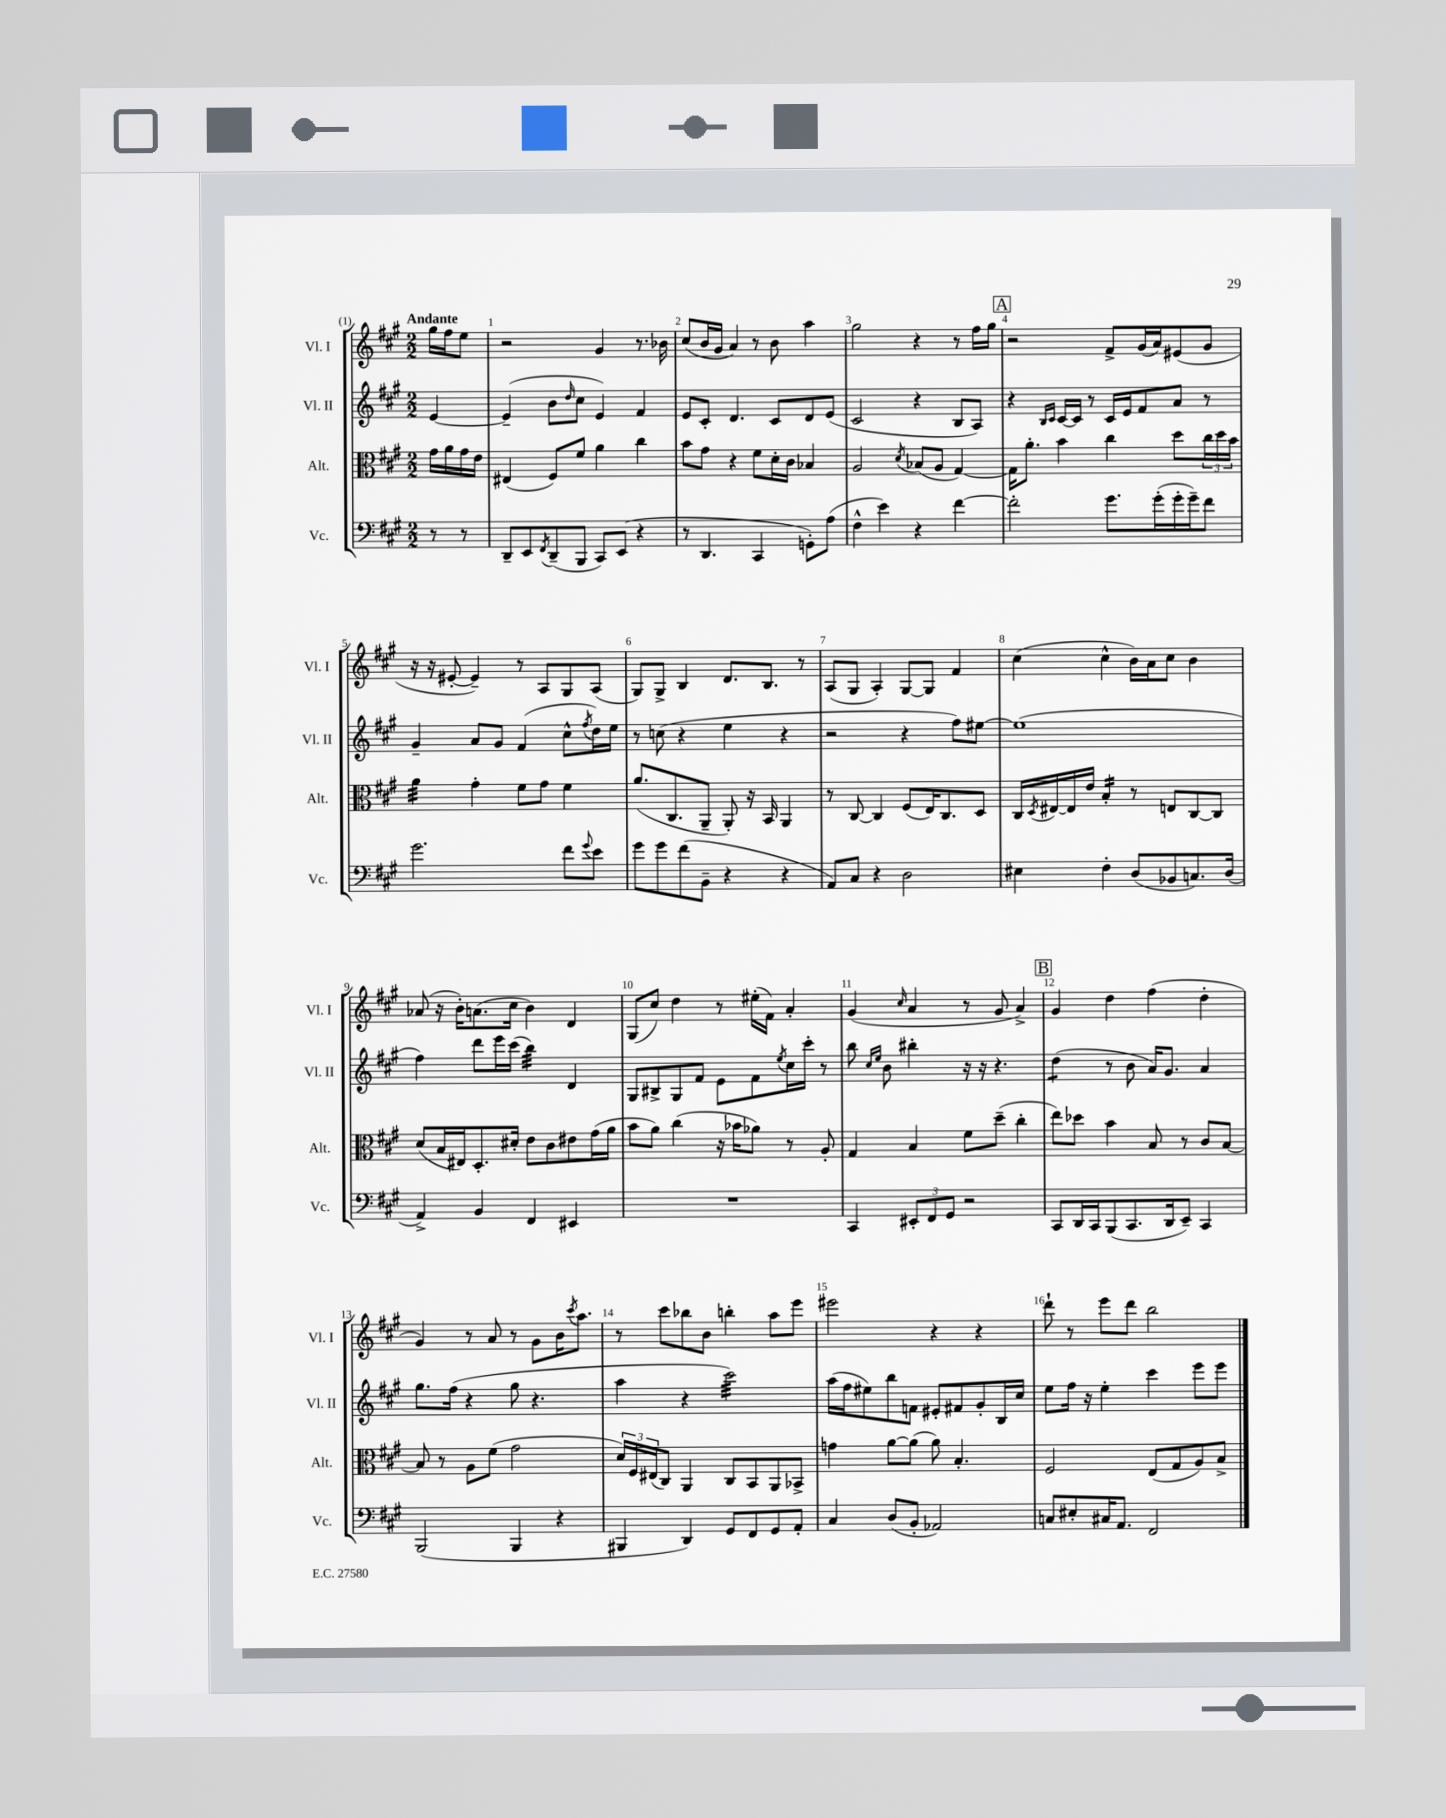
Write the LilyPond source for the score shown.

<<
\new StaffGroup <<
\new Staff = "s0" \with { instrumentName = "Vl. I" shortInstrumentName = "Vl. I" } {
    \clef treble \key a \major \numericTimeSignature \time 2/2 \partial 4 \tempo "Andante"
    gis''16 fis''16 e''8 |
    r2 gis'4 r8. bes'16 |
    cis''8( b'16 gis'16 a'4) r8 b'8 a''4 |
    gis''2 r4 r8 fis''16 gis''16 |
    \mark \markup { \box "A" } r2 fis'8-> gis'16( a'16) eis'8( gis'8 |
    r16 r16 eis'8~-. eis'4--) r8 a8 gis8 a8( |
    gis8) gis8-> b4 d'8. b8. r8 |
    a8( gis8 a4-.) gis8~ gis8 fis'4 |
    cis''4( cis''4-^ b'16) a'16 cis''8 b'4 |
    aes'8( r16 b'16-.) a'8.( cis''16 b'4) d'4 |
    gis8( cis''8) d''4 r8 eis''16-.( fis'16) a'4-. |
    gis'4( \grace { cis''16 } a'4 r8 gis'8 a'4->) |
    \mark \markup { \box "B" } gis'4 d''4 fis''4( d''4-. |
    gis'4) r8 a'8 r8 gis'8 b'16 \acciaccatura { cis'''8 } a''8. |
    r8 cis'''8 bes''8 b'8 b''4-. a''8 e'''8 |
    eis'''2 r4 r4 |
    d'''8-! r8 e'''8 d'''8 b''2 \bar "|." |
}
\new Staff = "s1" \with { instrumentName = "Vl. II" shortInstrumentName = "Vl. II" } {
    \clef treble \key a \major \numericTimeSignature \time 2/2 \partial 4
    e'4~ |
    e'4--( b'8 \grace { d''16 } cis''8 e'4) fis'4 |
    e'8 cis'8-. d'4. cis'8 d'8 e'8( |
    cis'2 r4 b8 a8) |
    \mark \markup { \box "A" } r4 \grace { b16 cis'16 } cis'16~ cis'16 r8 cis'16 e'16 fis'8 a'8 r8 |
    gis'4-- a'8 gis'8 fis'4( cis''8-^ \acciaccatura { fis''8 } d''16) e''16 |
    r8 c''8( r4 e''4 r4 |
    r2 r4 fis''8) eis''8~ |
    eis''1( |
    fis''4) d'''8 e'''16 cis'''16( b''4:32) d'4 |
    gis8 bis8-> gis8 fis'8 e'8 fis'8 \acciaccatura { e''8 } cis''16 cis'''16-. r8 |
    b''8 \grace { cis''16 e''16 } b'8 bis''4-. r16 r16 r4. |
    \mark \markup { \box "B" } d''4:8( r8 b'8 a'16) gis'8. a'4 |
    gis''8. fis''16( r4 gis''8 r4. |
    a''4 r4 cis'''2:32) |
    a''16( fis''16 eis''8) b''8 f'8 eis'8-. fis'8 gis'8-. b16 cis''16 |
    e''8 fis''16 r16 e''4-. cis'''4 e'''8 e'''8 \bar "|." |
}
\new Staff = "s2" \with { instrumentName = "Alt." shortInstrumentName = "Alt." } {
    \clef alto \key a \major \numericTimeSignature \time 2/2 \partial 4
    gis'16 a'16 gis'16 e'16 |
    eis4( fis8) fis'8 a'4 cis''4 |
    b'8 gis'8 r4 fis'8 d'16-. cis'16 bes4 |
    a2 \acciaccatura { d'8 } bes8( a8 gis4~) |
    \mark \markup { \box "A" } gis16 a'8.-. b'4 cis''4 d''8 \tuplet 3/2 { cis''16 d''16 b'16 } |
    a'4:32 gis'4-. fis'8 gis'8 fis'4 |
    a'8.( cis8. a,8-- a,8-.) r16 b,16 a,4 |
    r8 cis8~ cis4 fis8( e16) cis8. d8 |
    cis16 \acciaccatura { d8 } eis16~ eis16 e'16 b4:16-. r8 e8 cis8~ cis8 |
    d'8( b16 eis16) d8.-. dis'16-. e'8 cis'8 eis'8 gis'16( a'16 |
    b'8 a'8) cis''4( r16 bes'16 aes'8) r8 a8-. |
    gis4 b4 fis'8 d''8--( cis''4-. |
    \mark \markup { \box "B" } e''8) des''8 b'4 b8 r8 cis'8 b8~ |
    b8 r8 a8 fis'8( gis'2 |
    \tuplet 3/2 { d'16) fis16 eis16( } cis8) a,4 cis8 b,8 a,8 bes,8-> |
    g'4 a'8~ a'8( a'8) b4.-. |
    fis2 e8( gis8 a8) b8-> \bar "|." |
}
\new Staff = "s3" \with { instrumentName = "Vc." shortInstrumentName = "Vc." } {
    \clef bass \key a \major \numericTimeSignature \time 2/2 \partial 4
    r8 r8 |
    d,8-- e,8 \acciaccatura { fis,8 } d,8--( b,,8 cis,8) e,8( r4 |
    r8 d,4. cis,4 g,8-.) a8( |
    fis4-^ e'4) r4 fis'4~ |
    \mark \markup { \box "A" } fis'2-. gis'8. gis'16-.( gis'16-. gis'16--) fis'8 |
    gis'2. fis'8 \appoggiatura { gis'8 } e'8 |
    gis'8 gis'8 fis'8( b,8-- r4 r4 |
    a,8) cis8 r4 d2 |
    eis4 fis4-. d8( bes,8 c8.) d16( |
    a,4->) b,4 fis,4 eis,4 |
    R1 |
    cis,4 \tuplet 3/2 { eis,8-. fis,8 gis,8 } r2 |
    \mark \markup { \box "B" } cis,8 d,16 cis,16 b,,8( cis,8. d,16 e,8--) cis,4 |
    b,,2( b,,4 r4 |
    bis,,4 d,4) gis,8 fis,8 gis,8 a,8-. |
    cis4 d8( b,8-. aes,2) |
    c8 eis8-. cis16 a,8. fis,2 \bar "|." |
}
>>
>>
\layout { \context { \Score \override BarNumber.break-visibility = ##(#f #t #t) barNumberVisibility = #all-bar-numbers-visible } }
